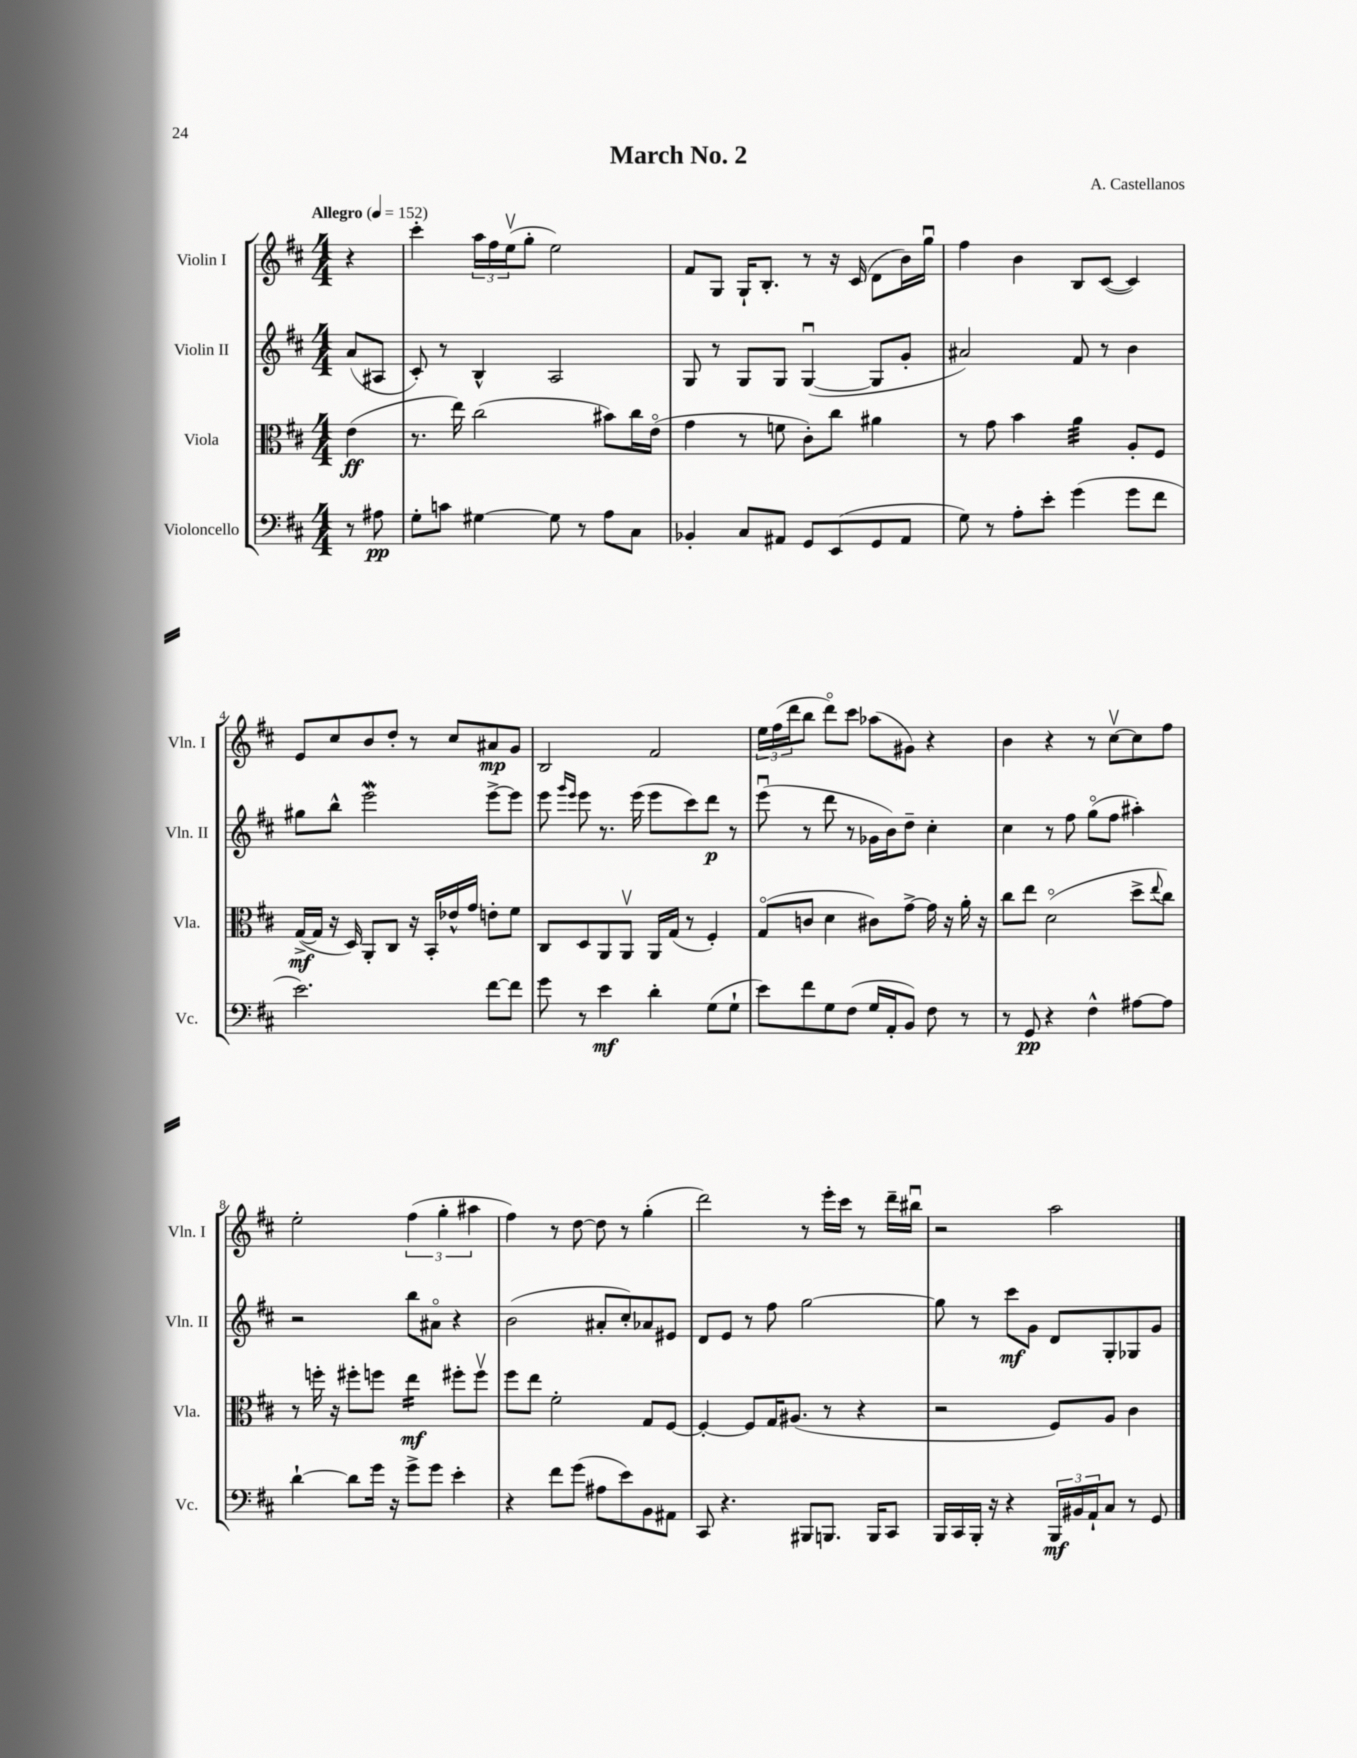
\header { title = "March No. 2" composer = "A. Castellanos" }
<<
\new StaffGroup <<
\new Staff = "s0" \with { instrumentName = "Violin I" shortInstrumentName = "Vln. I" } {
    \clef treble \key d \major \numericTimeSignature \time 4/4 \partial 4 \tempo "Allegro" 4 = 152
    r4 |
    cis'''4-. \tuplet 3/2 { a''16 fis''16 e''16\upbow( } g''8-. e''2) |
    fis'8 g8 g16-! b8.-. r8 r16 cis'16( d'8 b'16) g''16\downbow |
    fis''4 b'4 b8 cis'8~( cis'4) |
    e'8 cis''8 b'8 d''8-. r8 cis''8 ais'8\mp g'8 |
    b2 fis'2 |
    \tuplet 3/2 { e''16 fis''16( d'''16 } b''8 d'''8\flageolet) cis'''8 aes''8( gis'8) r4 |
    b'4 r4 r8 cis''8~\upbow cis''8 fis''8 |
    e''2-. \tuplet 3/2 { fis''4( g''4-. ais''4 } |
    fis''4) r8 d''8~ d''8 r8 g''4-.( |
    d'''2) r8 e'''16-. cis'''16 r8 d'''16-- bis''16\downbow |
    r2 a''2 \bar "|." |
}
\new Staff = "s1" \with { instrumentName = "Violin II" shortInstrumentName = "Vln. II" } {
    \clef treble \key d \major \numericTimeSignature \time 4/4 \partial 4
    a'8( ais8 |
    cis'8-.) r8 b4-^ a2 |
    g8 r8 g8 g8 g4~\downbow( g8 g'8-. |
    ais'2) fis'8 r8 b'4 |
    gis''8 b''8-^ e'''2\mordent e'''8~-> e'''8 |
    e'''8 \grace { g'''16 e'''16 } e'''8 r8. e'''16( e'''8 cis'''8) d'''8\p r8 |
    e'''8\downbow( r8 d'''8 r8 ges'16 b'16) d''8-- cis''4-. |
    cis''4 r8 fis''8 g''8\flageolet( fis''8 ais''4-.) |
    r2 b''8 ais'8\flageolet r4 |
    b'2( ais'8-. cis''8-.) aes'8 eis'8 |
    d'8 e'8 r8 fis''8 g''2~ |
    g''8 r8 cis'''8\mf g'8 d'8 g8-. ges8 g'8 \bar "|." |
}
\new Staff = "s2" \with { instrumentName = "Viola" shortInstrumentName = "Vla." } {
    \clef alto \key d \major \numericTimeSignature \time 4/4 \partial 4
    e'4\ff( |
    r8. e''16) cis''2( bis'8) cis''16 e'16\flageolet( |
    g'4 r8 f'8 cis'8-.) cis''8 ais'4 |
    r8 g'8 b'4 a'4:32 a8-. fis8 |
    g16~->\mf( g16 r16 d16) a,8-. cis8 r16 b,16-. ees'16-^ g'16 e'8-. fis'8 |
    cis8 d8 a,8 a,8\upbow a,16 g16( r8 fis4-.) |
    g8\flageolet( c'8 d'4 cis'8) g'8~-> g'16 r16 a'16-. r16 |
    cis''8 e''8 d'2\flageolet( d''8-> \appoggiatura { e''8 } cis''8) |
    r8 f''16-. r16 fis''8-. f''8 e''4:16\mf fis''8-. fis''8\upbow |
    fis''8 e''8 fis'2-. g8 fis8~ |
    fis4~-. fis8 g16 ais8.( r8 r4 |
    r2 fis8) a8 cis'4 \bar "|." |
}
\new Staff = "s3" \with { instrumentName = "Violoncello" shortInstrumentName = "Vc." } {
    \clef bass \key d \major \numericTimeSignature \time 4/4 \partial 4
    r8 ais8\pp |
    g8-. c'8 gis4~ gis8 r8 a8 cis8 |
    bes,4-. cis8 ais,8 g,8 e,8( g,8 ais,8 |
    g8) r8 a8-. e'8-. g'4( g'8 fis'8 |
    e'2.) fis'8~ fis'8 |
    g'8 r8 e'4\mf d'4-. g8( g8-! |
    e'8) fis'8 g8 fis8( g16 a,16-. b,8) fis8 r8 |
    r8 g,8\pp r4 fis4-^ ais8~ ais8 |
    d'4~-! d'8 g'16 r16 g'8-> g'8 e'4-. |
    r4 fis'8 g'8( ais8 e'8) b,8 ais,8 |
    cis,8 r4. bis,,8 b,,8. b,,16 cis,8 |
    b,,16 cis,16 b,,16-. r16 r4 \tuplet 3/2 { b,,16\mf bis,16 a,16-! } cis8 r8 g,8 \bar "|." |
}
>>
>>
